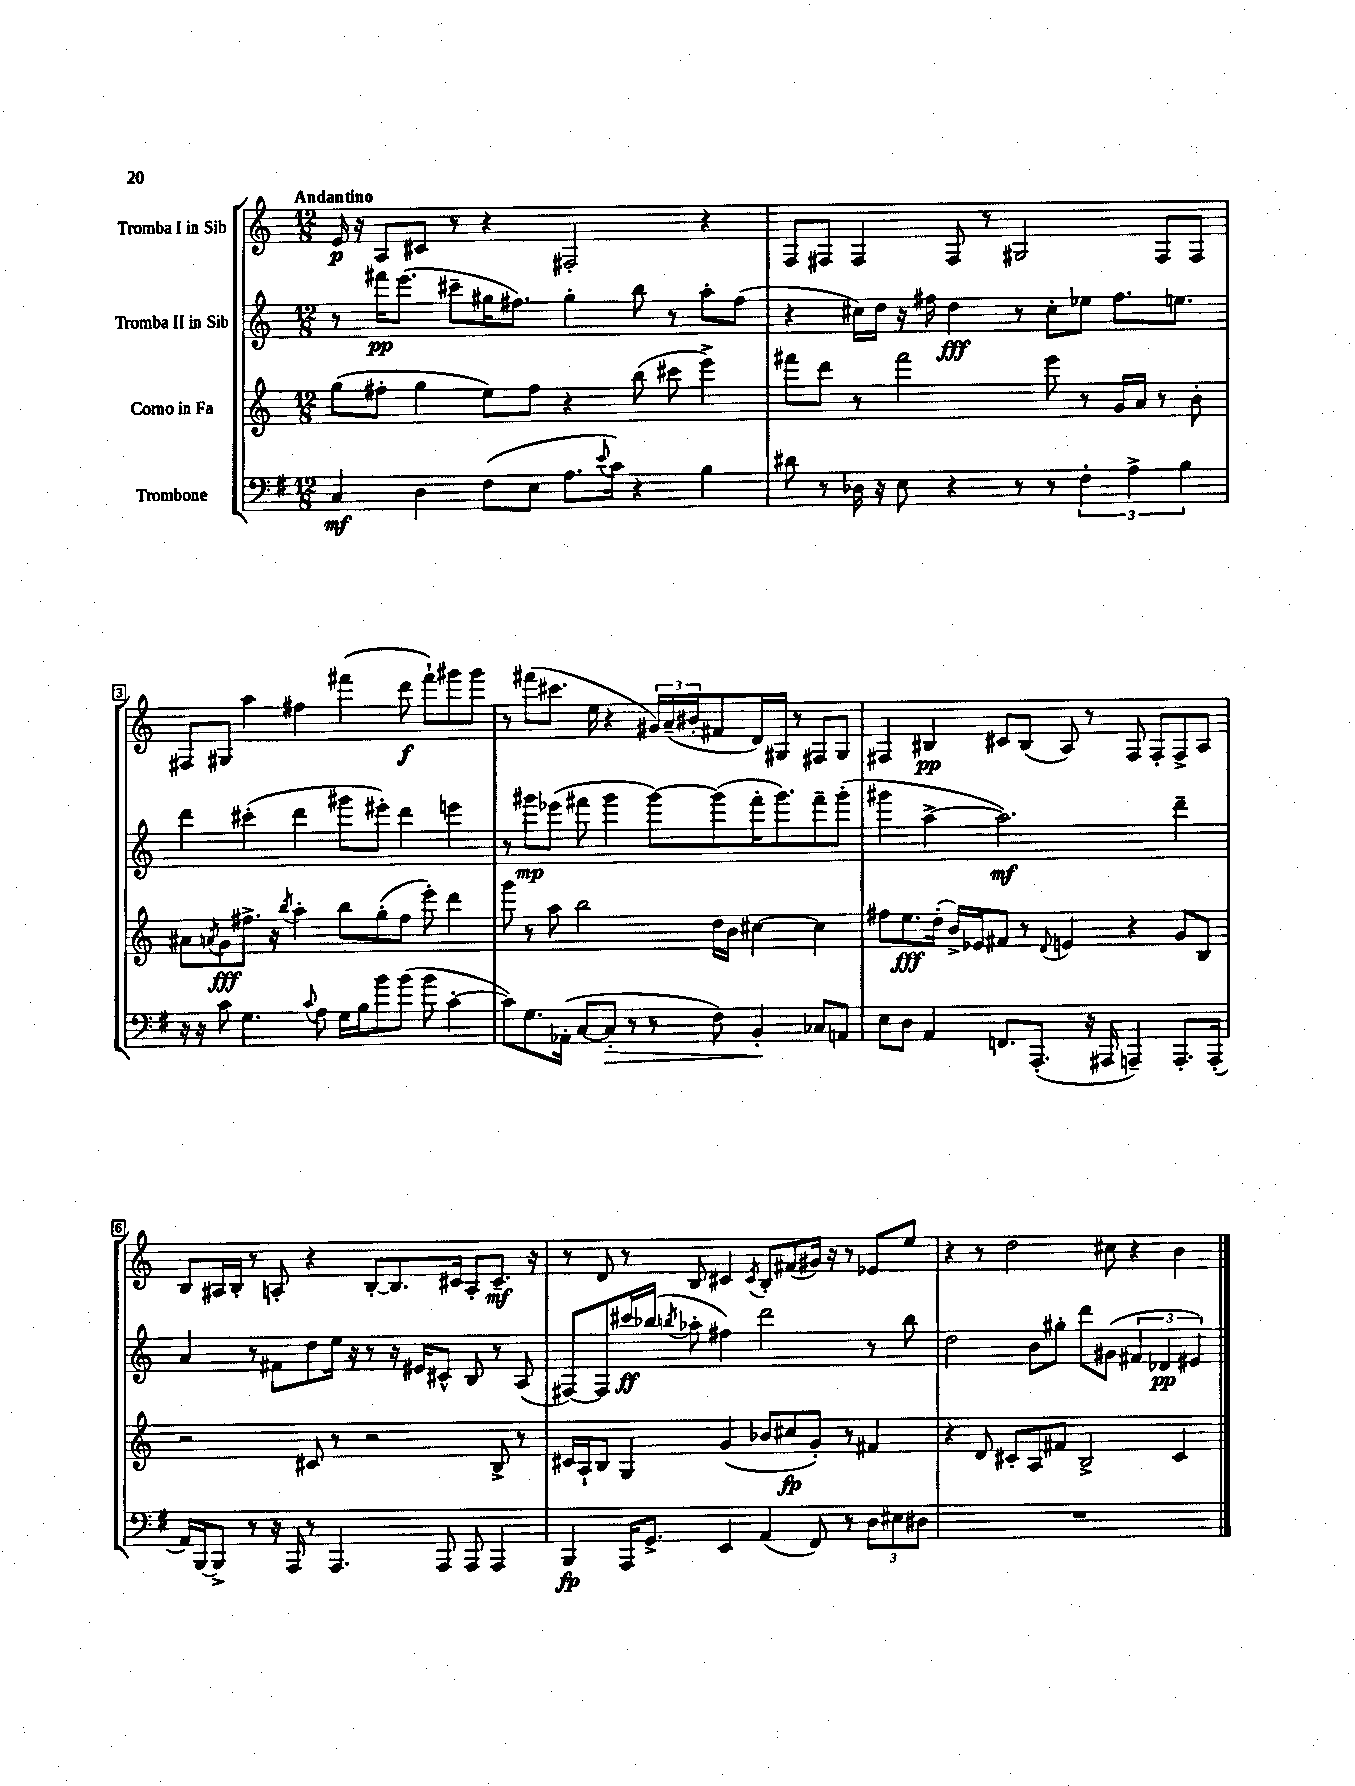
<<
\new StaffGroup <<
\new Staff = "s0" \with { instrumentName = "Tromba I in Sib" } {
    \clef treble \key c \major \numericTimeSignature \time 12/8 \tempo "Andantino"
    e'16\p r16 a8 cis'8 r8 r4 fis2-. r4 |
    f8 fis8 fis4 fis8 r8 gis2 fis8 fis8 |
    fis8 gis8 a''4 fis''4 fis'''4( d'''8\f fis'''8-!) gis'''8 gis'''8 |
    r8 fis'''8( cis'''8. e''16 r4 \tuplet 3/2 { gis'16) a'16--( bis'16-. } fis'8 d'16) gis16 r8 fis8 gis8 |
    fis4 bis4\pp cis'8 bis8( a8) r8 fis8 fis8-. fis8-> a8 |
    b8 ais16 b16-. r8 a8-. r4 b8~-. b8. cis'16 a8-. cis'8.--\mf r16 |
    r8 d'8 r8 b8 cis'4 \acciaccatura { cis'8 } b8-. fis'8( gis'16) r16 r8 ees'8 e''8 |
    r4 r8 d''2 cis''8 r4 b'4 \bar "|." |
}
\new Staff = "s1" \with { instrumentName = "Tromba II in Sib" } {
    \clef treble \key c \major \numericTimeSignature \time 12/8
    r8 fis'''16\pp e'''8.( cis'''8-- gis''16 fis''8.) gis''4-. b''8 r8 a''8-. fis''8( |
    r4 cis''16) d''16 r16 fis''16 d''4\fff r8 cis''8-. ees''8 fis''8. e''8. |
    d'''4 cis'''4-.( d'''4 gis'''8 eis'''8-.) d'''4 e'''4 |
    r8 gis'''8\mp ees'''8( fis'''8 gis'''4 gis'''8~) gis'''8( fis'''16-. gis'''8.) fis'''8-- gis'''8-.( |
    gis'''4 a''4~-> a''2.\mf) d'''4-- |
    a'4 r8 fis'8 d''8 e''16 r16 r8 r16 eis'16 cis'8-^ b8 r8 a8( |
    fis8~) fis8 cis'''16\ff bes''16( \acciaccatura { b''8 } aes''8-. fis''4) d'''2 r8 b''8 |
    d''2 b'8 gis''8-. d'''8 gis'8( \tuplet 3/2 { fis'4 des'4\pp eis'4) } \bar "|." |
}
\new Staff = "s2" \with { instrumentName = "Corno in Fa" } {
    \clef treble \key c \major \numericTimeSignature \time 12/8
    g''8( fis''8-. g''4 e''8) fis''8 r4 b''8( cis'''8 e'''4->) |
    fis'''8 d'''8 r8 fis'''2 e'''8 r8 g'16 a'16 r8 b'8-. |
    ais'8 \acciaccatura { a'8 } g'8\fff fis''8.-> r16 \acciaccatura { b''8 } a''4-. b''8 g''8-.( fis''8 e'''8-.) d'''4 |
    g'''8 r8 a''8 b''2 d''16 b'16 cis''4~ cis''4 |
    fis''8 e''8.\fff d''16-.( b'16->) ees'16 fis'8 r8 \appoggiatura { d'8 } e'4 r4 g'8 b8 |
    r2 cis'8 r8 r2 b8-> r8 |
    cis'16 a16-! b8 g4 g'4( bes'8 cis''8\fp g'8-.) r8 fis'4 |
    r4 d'8 cis'8-. a8 fis'8 b2-> cis'4 \bar "|." |
}
\new Staff = "s3" \with { instrumentName = "Trombone" } {
    \clef bass \key g \major \numericTimeSignature \time 12/8
    c4\mf d4 fis8( e8 a8. \appoggiatura { e'8 } c'16) r4 b4 |
    dis'8 r8 des16 r16 e8 r4 r8 r8 \tuplet 3/2 { fis4-. a4-> b4 } |
    r16 r16 c'8 g4. \appoggiatura { c'8 } a8 g16 b16 b'8 b'8( b'8 c'4~-. |
    c'8) g8. aes,16-.( c8~ c8-.\> r8 r8 fis8) b,4-.\! ces8 a,8 |
    e8 d8 a,4 f,8. a,,8.-.( r16 ais,,16 a,,4--) a,,8.-. a,,16-.( |
    a,16) b,,16~ b,,8-> r8 r16 a,,16 r8 a,,4. a,,8 a,,8 a,,4 |
    b,,4\fp a,,16 g,8.-> e,4 a,4( fis,8) r8 \tuplet 3/2 { d8 eis8 dis8 } |
    R1. \bar "|." |
}
>>
>>
\layout { \context { \Score \override BarNumber.stencil = #(make-stencil-boxer 0.1 0.3 ly:text-interface::print) } }
